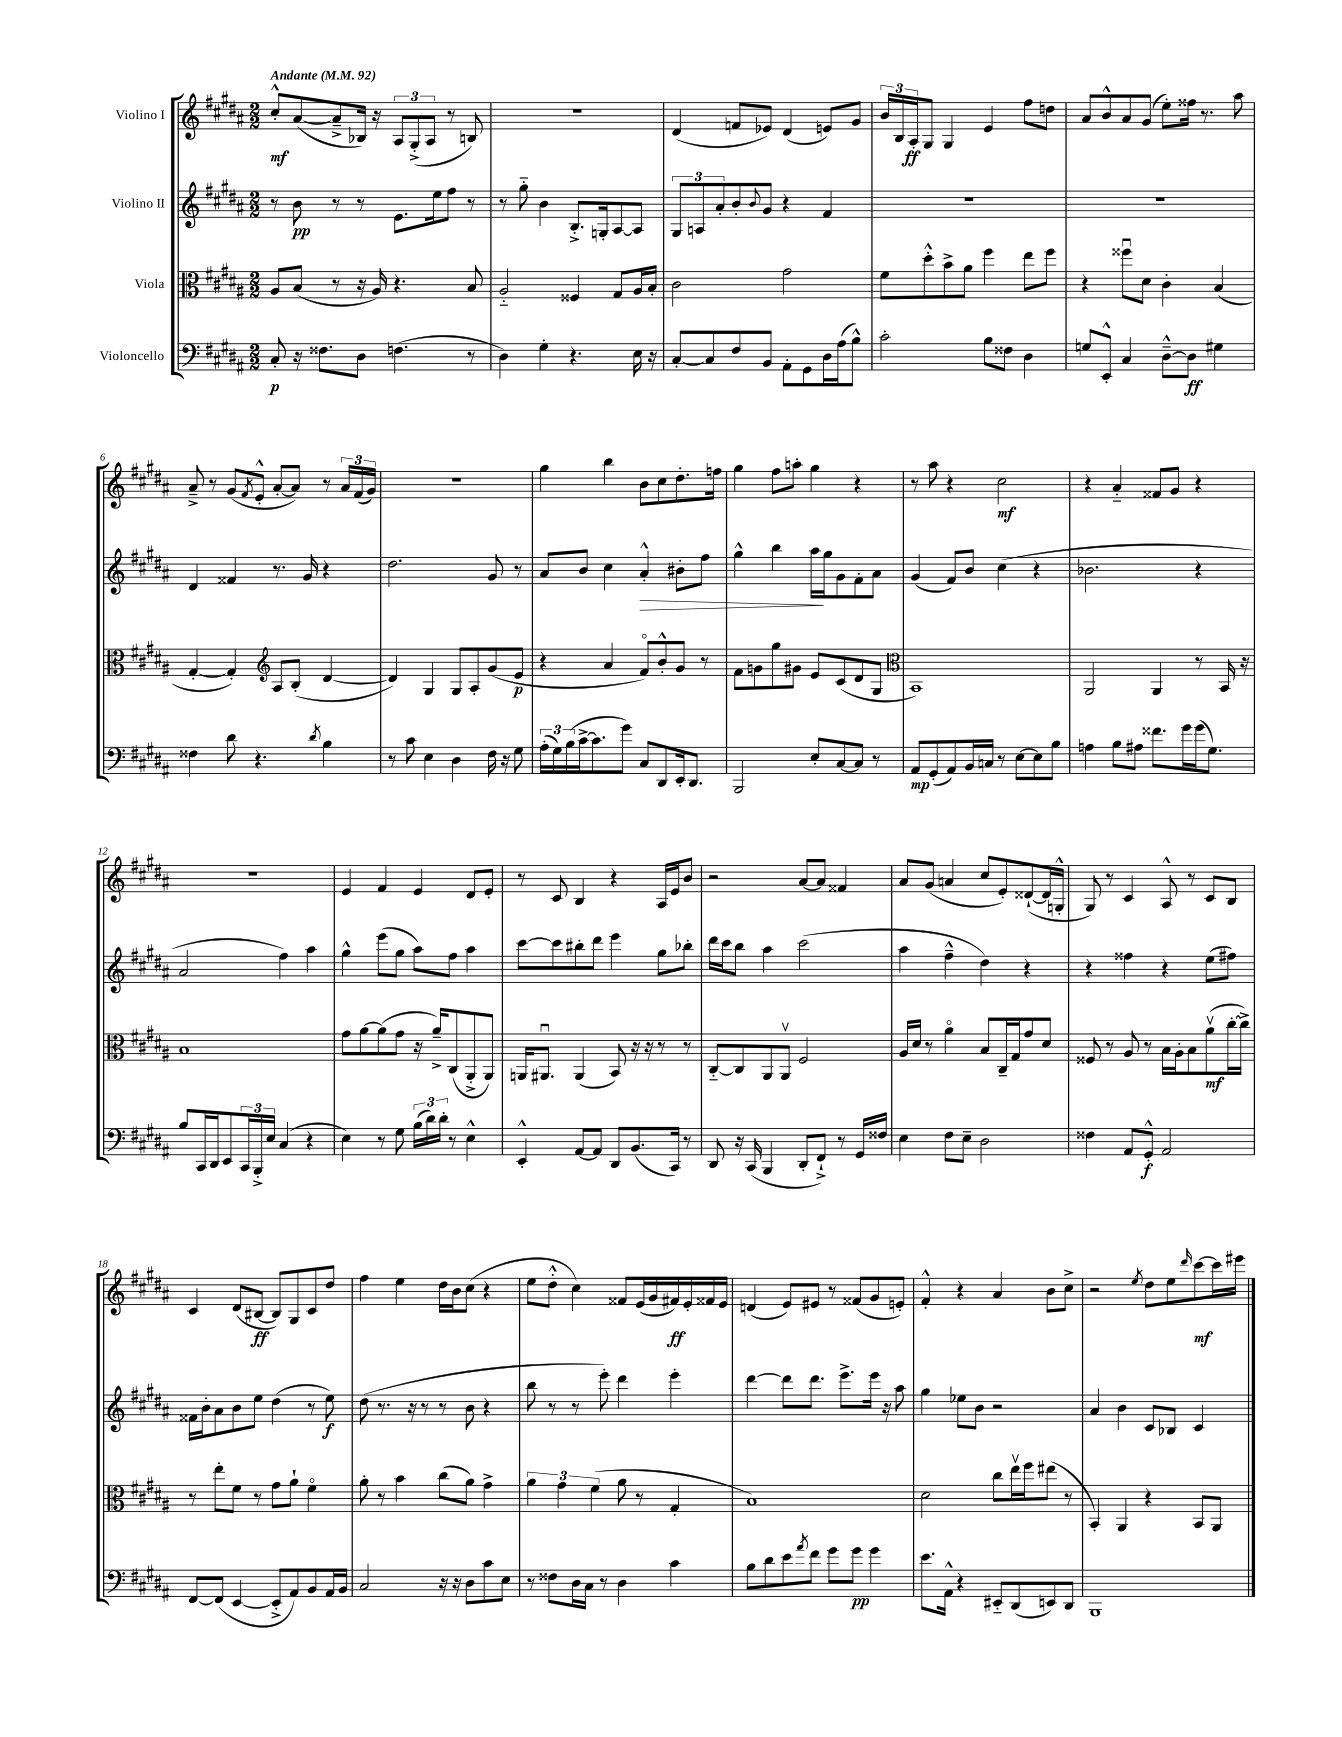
<<
\new StaffGroup <<
\new Staff = "s0" \with { instrumentName = "Violino I" } {
    \clef treble \key b \major \numericTimeSignature \time 2/2 \tempo "Andante" 4 = 92
    cis''8-.-^\mf ais'8~( ais'8---> bes16) r16 \tuplet 3/2 { ais8 gis8-.->( ais8 } r8 b8) |
    R1 |
    dis'4( f'8 ees'8) dis'4( e'8) gis'8 |
    \tuplet 3/2 { b'16 b16 ais16-.\ff } gis8 gis4 e'4 fis''8 d''8 |
    ais'8 b'8-^ ais'8 gis'8( e''8-.) fisis''16 r8. ais''8 |
    ais'8---> r8 gis'8( \acciaccatura { fis'8 } e'8-.-^ ais'8~-. ais'8) r8 \tuplet 3/2 { ais'16 fis'16( gis'16) } |
    R1 |
    gis''4 b''4 b'8 cis''8 dis''8.-. f''16 |
    gis''4 fis''8 a''8-. gis''4 r4 |
    r8 ais''8 r4 cis''2\mf |
    r4 ais'4-_ fisis'8 gis'8 r4 |
    r1 |
    e'4 fis'4 e'4 dis'8 e'8-. |
    r8 cis'8 b4 r4 ais16 e'16 b'8 |
    r2 ais'8~ ais'8 fisis'4 |
    ais'8 gis'8( a'4 cis''8 e'8-.) disis'8~-!( disis'16 g16-.-^ |
    gis8) r8 cis'4 ais8-^ r8 cis'8 b8 |
    cis'4 dis'8( bis8~\ff bis8) gis8 cis'8 dis''8 |
    fis''4 e''4 dis''16 b'16 cis''8( r4 |
    e''8 dis''8-.-^ cis''4) fisis'8 e'16( gis'16 fis'16\ff) e'16-. fisis'16 e'16 |
    d'4( e'8) eis'8 r8 fisis'8( gis'8 e'8-.) |
    fis'4-.-^ r4 ais'4 b'8 cis''8-> |
    r2 \acciaccatura { e''8 } dis''8 e''8 \grace { dis'''16 } cis'''8~\mf cis'''16 eis'''16 \bar "|." |
}
\new Staff = "s1" \with { instrumentName = "Violino II" } {
    \clef treble \key b \major \numericTimeSignature \time 2/2
    r8 b'8\pp r8 r8 e'8. e''16 fis''8 r8 |
    r8 gis''8-_ b'4 b8.-.-> g16-. ais8~ ais8 |
    \tuplet 3/2 { gis8 a8 ais'8-. } b'8-. \appoggiatura { b'8 } gis'8 r4 fis'4 |
    R1 |
    r1 |
    dis'4 fisis'4 r8. gis'16 r4 |
    dis''2. gis'8 r8 |
    ais'8 b'8 cis''4 ais'4-.-^\> bis'8-. fis''8 |
    gis''4-^ b''4 ais''16\! gis''16 gis'8 fis'8-. ais'8 |
    gis'4( fis'8) b'8 cis''4( r4 |
    bes'2. r4 |
    ais'2 fis''4) ais''4 |
    gis''4-^ e'''8( gis''8 ais''8) fis''8 ais''4 |
    cis'''8~ cis'''8 bis''8-. dis'''8 e'''4 gis''8 bes''8-. |
    dis'''16 cis'''16 b''8 ais''4 cis'''2( |
    ais''4 fis''4---^ dis''4) r4 |
    r4 fisis''4 r4 e''8( fis''8) |
    fisis'16 b'16-. ais'8 b'8 e''8 dis''4( r8 e''8\f) |
    dis''8( r8. r16 r8 r8 b'8 r4 |
    b''8 r8 r8 e'''8-.) dis'''4 e'''4-. |
    dis'''4~ dis'''8 dis'''8. e'''8.-> e'''16 r16 ais''8 |
    gis''4 ees''8 b'8 r2 |
    ais'4 b'4 cis'8 bes8 cis'4 \bar "|." |
}
\new Staff = "s2" \with { instrumentName = "Viola" } {
    \clef alto \key b \major \numericTimeSignature \time 2/2
    ais8 b8( r8 r16 ais16) r4. b8 |
    ais2-_ fisis4 gis8 ais16 b16-. |
    cis'2 gis'2 |
    fis'8 dis''8-.-^ b'8-> ais'8 fis''4 e''8 fis''8 |
    r4 fisis''8\downbow dis'8 cis'4-. b4( |
    gis4~-. gis4-.) \clef treble ais8 b8-.( dis'4~ |
    dis'4) gis4 gis8 ais8-. gis'8( e'8\p |
    r4 ais'4 fis'8\flageolet) b'8-.-^ gis'8 r8 |
    fis'8 g'8 gis''8 gis'8 e'8 cis'8( dis'8 gis8 |
    \clef alto b,1) |
    ais,2 ais,4 r8 b,16 r16 |
    b1 |
    gis'8 ais'8~ ais'8( gis'8 r16 ais'16--->) cis8( ais,8-.-> ais,8) |
    a,16 ais,8.\downbow ais,4( b,8) r16 r16 r8 r8 |
    cis8~-_ cis8 ais,8 ais,8\upbow fis2 |
    ais16 dis'16 r8 ais'4\flageolet b8 cis16-- gis16 gis'8 dis'8 |
    fisis8 r8 ais8 r8 b16 ais16-. b8 ais'8\upbow\mf( cis''16~-. cis''16->) |
    r8 e''8-. fis'8 r8 gis'8 ais'8-! fis'4\flageolet |
    ais'8-. r8 b'4 cis''8( ais'8) gis'4-> |
    \tuplet 3/2 { ais'4 gis'4 fis'4( } ais'8 r8 gis4-. |
    b1) |
    dis'2 cis''8 e''16\upbow fis''16 eis''8( r8 |
    b,4-.) ais,4 r4 b,8 ais,8 \bar "|." |
}
\new Staff = "s3" \with { instrumentName = "Violoncello" } {
    \clef bass \key b \major \numericTimeSignature \time 2/2
    cis8-.\p r16 fisis8. dis8 f4.( r8 |
    dis4) gis4-. r4. e16 r16 |
    cis8~-. cis8 fis8 b,8 ais,8-. gis,8 dis16 ais16( b8-^) |
    cis'2-. b8 fisis8 dis4 |
    g8 e,8-.-^ cis4 dis8~---^ dis8\ff gis4 |
    fisis4 dis'8 r4. \acciaccatura { dis'8 } b4 |
    r8 cis'8 e4 dis4 fis16 r16 gis8 |
    \tuplet 3/2 { ais16-.( gis16) b16( } cis'16~-> cis'8. gis'8) cis8 dis,8 e,16-. dis,8. |
    b,,2 e8-. cis8~ cis8 r8 |
    ais,8\mp gis,8-.( ais,8) b,16 c16 r8 e8~ e8 b8 |
    a4 b8 ais8 fisis'8. gis'16 gis'16( gis8.) |
    b8 cis,16 dis,16 e,8 \tuplet 3/2 { cis,16 b,,16-.-> e16 } cis4( r4 |
    e4) r8 gis8 \tuplet 3/2 { b16( dis'16) dis'16-. } r8 e4-^ |
    e,4-.-^ ais,8~ ais,8 dis,8 b,8.( cis,16) r8 |
    dis,8 r16 cis,16( b,,4 dis,8-. fis,8-!->) r8 gis,16 fisis16 |
    e4 fis8 e8-- dis2 |
    fisis4 ais,8 gis,8-.-^\f ais,2 |
    fis,8~ fis,8( e,4~ e,8-.-> ais,8) b,8 ais,16 b,16 |
    cis2 r16 r16 dis8 cis'8 e8 |
    r8 fisis8 dis16 cis16 r8 dis4 cis'4 |
    b8 dis'8 e'8 \acciaccatura { ais'8 } fis'8 gis'8 gis'8\pp gis'4 |
    e'8. ais,16-^ r4 eis,8-_ dis,8( e,8) dis,8 |
    b,,1 \bar "|." |
}
>>
>>
